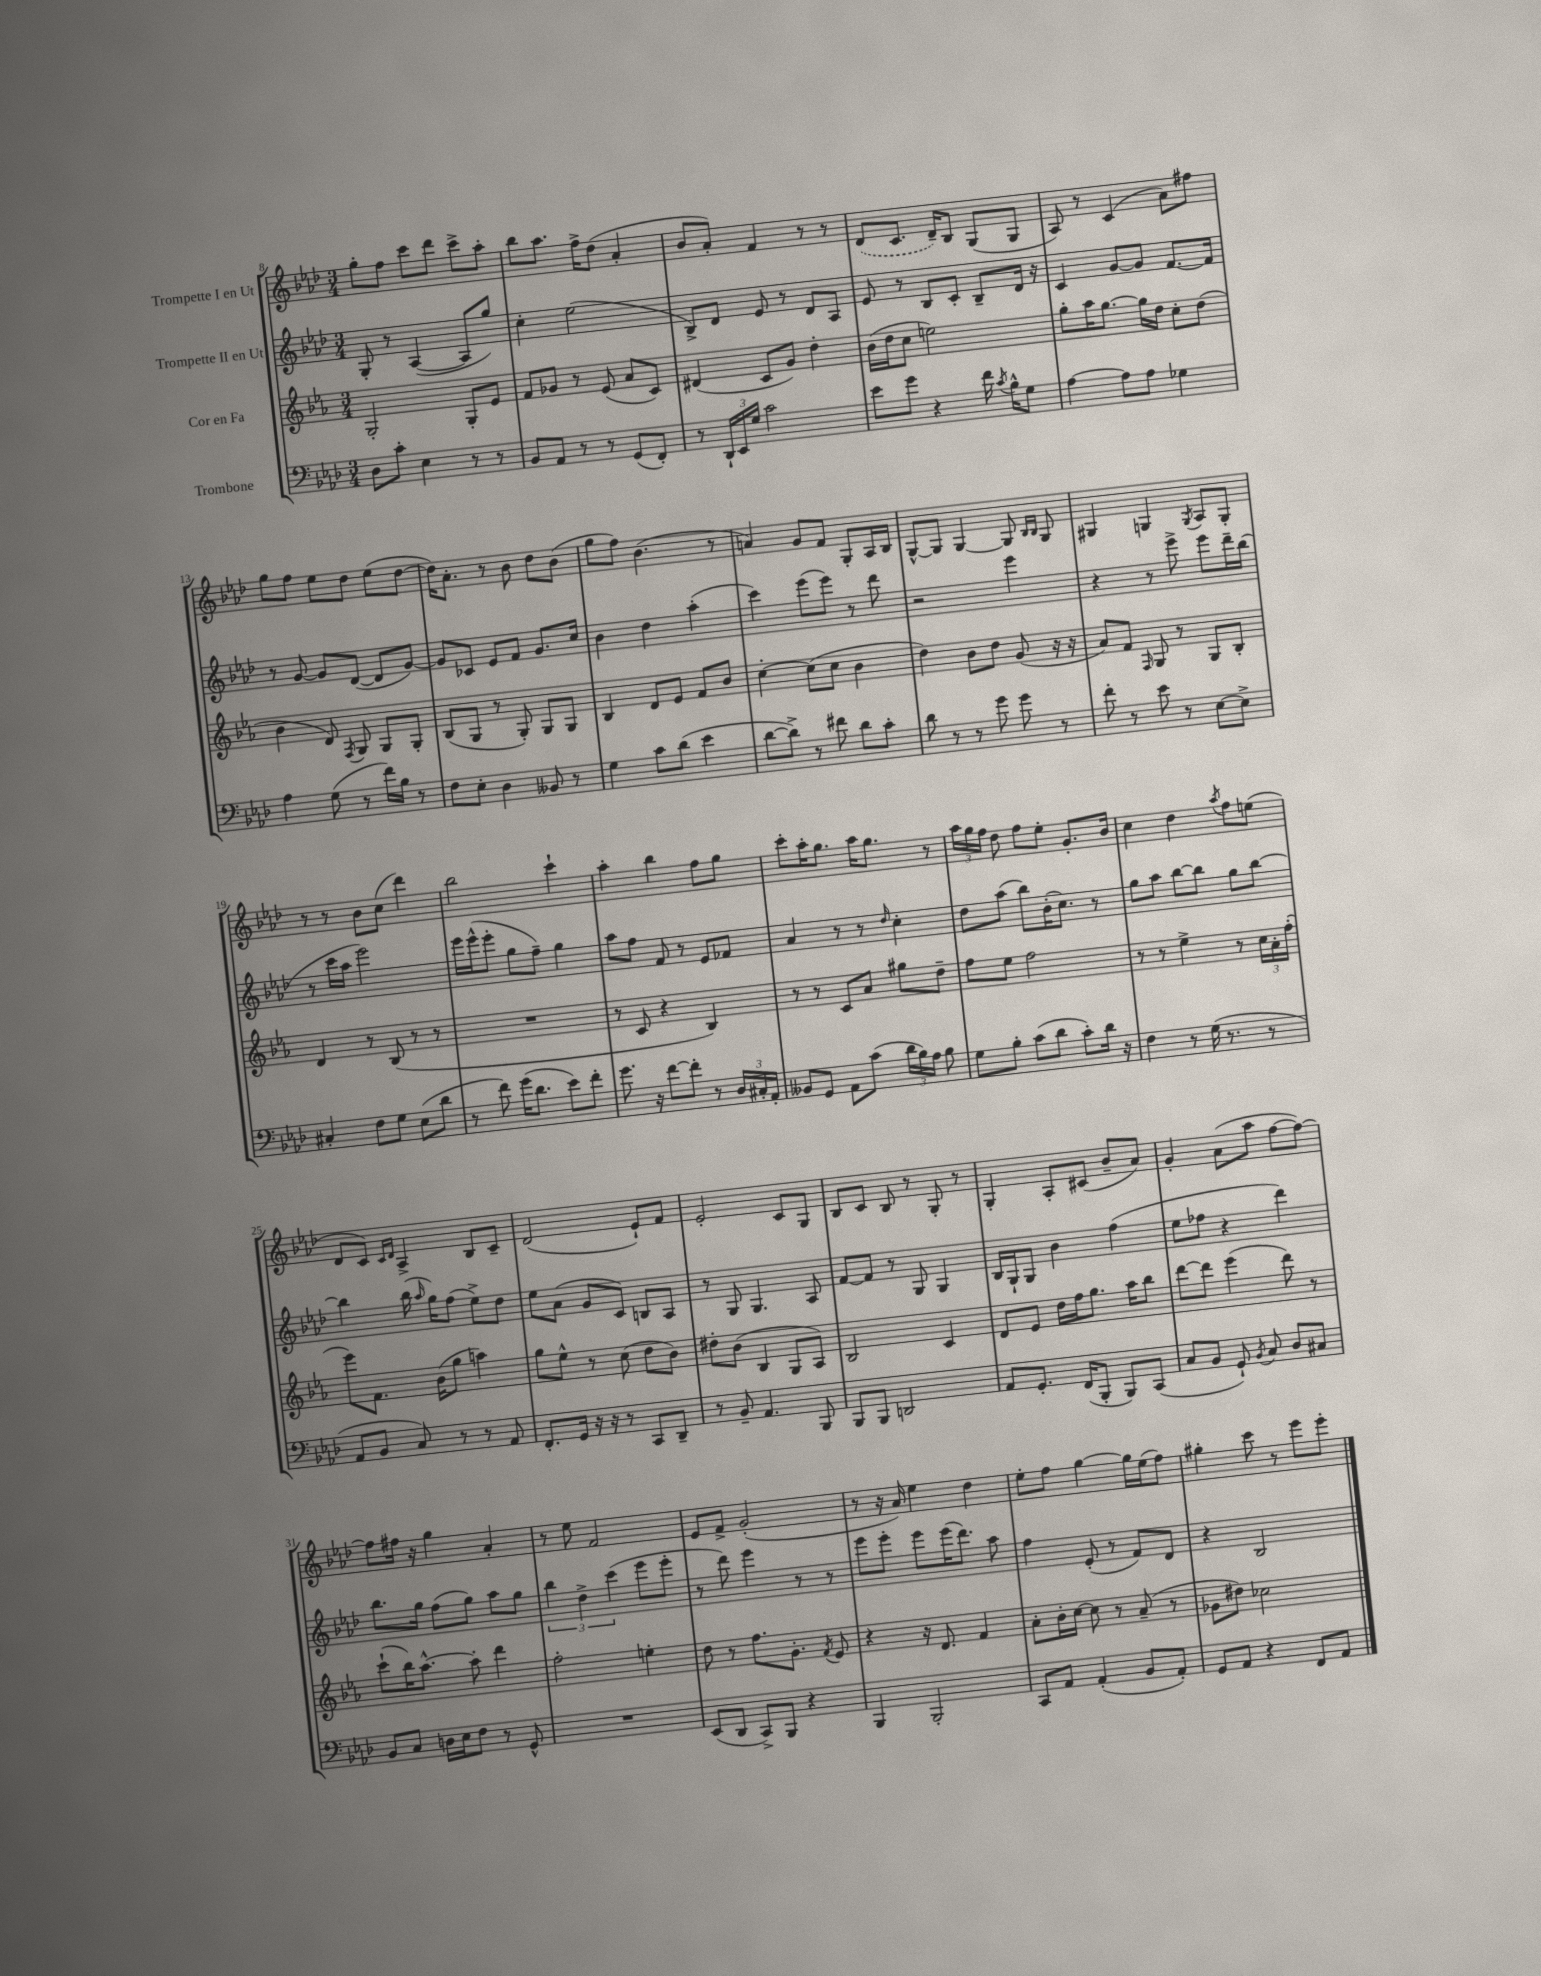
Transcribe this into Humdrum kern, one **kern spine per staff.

**kern	**kern	**kern	**kern
*staff4	*staff3	*staff2	*staff1
*clefF4	*clefG2	*clefG2	*clefG2
*k[b-e-a-d-]	*k[b-e-a-]	*k[b-e-a-d-]	*k[b-e-a-d-]
*M3/4	*M3/4	*M3/4	*M3/4
8D-\L	2G'/	8G'/	8gg'\L
8c'\J	.	8r	8ff\J
4E-\	.	([4A-/	8ccc\L
.	.	.	8ddd-\J
8r	8G'/L	8A-/]L	8ccc^\L
8r	8e-/J	8gg/J)	8aa-'\J
=	=	=	=
8BB-/L	8f/L	4cc'\	8bb-\L
8AA-/J	8g-/J	.	8.aa-\J
8r	8r	(2ee-\	.
.	.	.	16ff^\LK
8r	(8e-/	.	(8dd-\J
(8GG/L	8a-/L	.	4a-'/
8FF'/J)	8c/J)	.	.
=	=	=	=
8r	(4d#/	8B-^/L)	8b-/L
24DD-`/LL	.	8d-/J	8a-'/J)
24EE-/	.	.	.
24G/JJ	.	.	.
2c\	8c/L	8e-/	4f/
.	8g/J)	8r	.
.	4dd'\	8d-/L	8r
.	.	8A-/J	8r
=	=	=	=
8e-\L	(16b-\LL	8e-/	(8d-/L
.	16dd\J	.	.
8g\J	8cc\J	8r	8.c/J
4r	2ee\)	8B-/L	.
.	.	.	16d-~/LK)
.	.	8c'/J	8B-/J
16f\	.	8B-~/L	(8G/L
8qc/	.	.	.
16B-^^\LK	.	.	.
8G\J	.	16d-/Jk	8G/J
.	.	16r	.
=	=	=	=
[4A-\	8gg'\L	4c/	8A-/)
.	16aa-\K	.	8r
.	[8.gg\J	.	.
8A-\]L	.	[8g/L	(4c/
8A-\J	16gg\]LL	8g/]J	.
.	16dd\JJ	.	.
4G-\	8cc'\L	[8.f/L	8a-\L)
.	(8dd\J	.	8ff#\J
.	.	16f/]Jk	.
=	=	=	=
4A-\	4b-\	8r	8gg\L
.	.	[8g/	8ff\J
(8G\	8d/)	8g/]L	8ee-\L
.	8qF/	.	.
8r	8G/	([8d-/J	8dd-\J
16f\LL)	8G/L	8d-/]L	(8ee-\L
16B-\JJ	.	.	.
8r	8G'/J	[8g/J)	[8dd-\J
=	=	=	=
8F\L	(8B-/L	8g/]L	16dd-\]LK)
.	.	.	8.a-'\J
8E-'\J	8G/J	8c-/J	.
4D-\	8r	8e-/L	8r
.	8G'/)	8f/J	8b-\
8BB--/	8G/L	8.g/L	8dd-\L
8r	8G/J	.	(8b-\J
.	.	16cc/Jk	.
=	=	=	=
4G\	4B-/	4b-\	8gg\L
.	.	.	8ff\J)
8c\L	8d/L	4dd-\	(4.b-\
(8d-\J	8e-/J	.	.
4e-\	8f/L	(4aa-'\	.
.	8b-/J	.	8r
=	=	=	=
[8d-\L	[4cc'\	4ccc\)	4a/)
8d-^\]J)	.	.	.
8r	(8cc\]L	(8eee-\L	8g/L
8f#\	8cc\J	8eee-\J)	8f/J
8d-\L	4b-\	8r	8G'/L
8c'\J	.	8ddd-\	16A-/L
.	.	.	16B-/JJ
=	=	=	=
8d-\	4dd\)	2r	[8G^^/L
8r	.	.	8G/]J
8r	8b-\L	.	[4G/
8g\	8dd\J	.	.
8g\	(8g/	4eee-\	8G/]
.	.	.	16qqB-/LL
.	.	.	16qqB-/JJ
8r	16r	.	8G/
.	16r	.	.
=	=	=	=
8f'\	8a-/L)	4r	4G#/
8r	8f/J	.	.
.	16qqF/	.	.
8e-\	8G/	8r	4G/
8r	8r	8eee-^\	.
.	.	.	8qG/
[8E-\L	8G/L	8eee-\L	8A-/L
8E-^\]J	8B-'/J	16ddd-~\L	8G'/J
.	.	(16bb-\JJ	.
=	=	=	=
4C#'/	4d/	8r	8r
.	.	16ccc\LL	8r
.	.	16aa-\JJ	.
8F\L	8r	2eee-\)	8b-\L
8G\J	(8B-/	.	(8cc\J
(8E-\L	8r	.	4ddd-\)
8d-\J	8r	.	.
=	=	=	=
8r	2.r	16eee-\LL	2bb-\
.	.	(16eee-^^\J	.
8f\)	.	8eee-'\J	.
(16g\LK	.	8gg\L	.
8.d-\J	.	.	.
.	.	8ff~\J)	.
8e-\L)	.	4gg\	4ccc`\
8f'\J	.	.	.
=	=	=	=
8.g\	8r	8aa-\L	4aa-'\
.	8c/	8ff\J	.
16r	.	.	.
[8f\L	4r	8f/	4bb-\
8f'\]J	.	8r	.
8r	4B-/)	8e-/L	8ff\L
24D-/LL	.	8f-/J	8gg\J
24C#'/	.	.	.
24AA-'/JJ	.	.	.
=	=	=	=
8BB--/L	8r	4a-/	8ccc'\L
8GG/J	8r	.	16aa-'\K
.	.	.	8.gg\J
8AA-\L	8c/L	8r	.
(8c\J	8a-/J	8r	16aa-\LK
.	.	.	8.gg\J
.	.	16qqdd-/	.
24d-\LL	8gg#\L	4cc'\	.
24B-\)	.	.	.
24A-\JJ	.	.	.
8B-\	8dd~\J	.	8r
=	=	=	=
8G\L	8ff\L	8dd-\L	24aa-\LL
.	.	.	24gg\
.	.	.	24ff\JJ
8B-'\J	8ee-\J	(8aa-\J	8dd-\
(8c\L	2ff\	8bb-\L)	8ff\L
8d-\J	.	(16b-'\K	8ee-'\J
.	.	8.cc\J)	.
8c'\L)	.	.	8.g'/L
16d-\Jk	.	8r	.
16r	.	.	16b-/Jk
=	=	=	=
4F\	8r	8gg\L	4cc\
.	8r	8aa-\J	.
8r	4ee-^\	[8bb-\L	4dd-\
(16G\	.	8bb-\]J	.
8.r	.	.	.
.	.	.	8qaa-/
.	8r	8gg\L	8ff\L
8r	24cc\LL	[8bb-\J	(8ee\J
.	24a-'\	.	.
.	(24ff'\JJ	.	.
=	=	=	=
8AA-/L	8eee-\L)	4bb-\]	8d-/L
8BB-/J	8.f\J	.	8c/J)
.	.	.	16qqc/LL
.	.	.	16qqd-/JJ
8C/)	.	(16bb-\	4A-^/
.	.	16qqaa-/	.
.	(16b-\LK	16gg\LK)	.
8r	8gg\J	(8ff\J	.
8r	4aa\)	8ee-^\L)	8B-/L
8AA-/	.	8dd-\J	8c~/J
=	=	=	=
8.FF'/L	8gg\L	8ee-\L	(2d-/
.	8ee-^^\J	(8a-\J	.
16GG/Jk	.	.	.
16r	8r	8g/L	.
16r	.	.	.
8r	(8cc\	8c/J)	.
8CC/L	8dd\L	8B/L	8e-`/L)
8DD-~/J	8b-\J)	8A-/J	8f/J
=	=	=	=
8r	8dd#'\L	8r	2e-'/
8BB-~/	(8b-\J	8G/	.
4.AA-/	4B-/	4.G/	.
.	8G/L	.	8c/L
8BBB-/	8A-/J)	8A-/	8G/J
=	=	=	=
8BBB-/L	2B-/	[8f/L	8B-/L
8BBB-/J	.	8f/]J	8c/J
2DD/	.	8r	8B-/
.	.	8G/	8r
.	4c/	4G/	8G'/
.	.	.	8r
=	=	=	=
8AA-/L	8d/L	16B-/LL	4G'/
.	.	16G`/J	.
8.GG'/J	8e-/J	8G/J	.
.	16dd\LL	4b-\	8A-'/L
(16FF/LK	16ff\J	.	.
8BBB-'/J	8.gg\J	.	(8c#/J
8BBB-/L)	.	(4ff\	8b-~/L
.	16aa-\LK	.	.
(8CC/J	8bb-\J	.	8a-/J)
=	=	=	=
8C/L	[8ddd\L	8ee-\L	4g'/
8BB-/J	8ddd\]J	8ff-\J	.
8GG`/)	(4eee-\	4r	(8a-\L
8qBB-/	.	.	.
8C/	.	.	8aa-\J
8D-/L	8ddd\)	4ddd-\)	[8ff\L
8C#/J	8r	.	8ff\_J)
=	=	=	=
8BB-/L	(8ccc`\L	8.bb-\L	8ff\]L
8C/J	16bb-\K)	.	16ff#\Jk
.	[8.aa-^^\J	16gg\Jk	16r
16D\LL	.	(8ff\L	4gg\
16E-\J	.	.	.
8F\J	8aa-'\]	8gg\J)	.
8r	4ddd\	8aa-\L	4a-'/
8GG^^/	.	8gg\J	.
=	=	=	=
2.r	2ff'\	6bb-\	8r
.	.	.	8ee-\
.	.	6dd-^\	.
.	.	.	2f/
.	.	(6ccc\	.
.	4ee'\	8eee-\L	.
.	.	8eee-'\J	.
=	=	=	=
(8EE-/L	8dd\	8r	8e-/L
8DD-/J	8r	8ddd-\)	8f^/J
8CC^/L)	8.ff\L	4eee-\	(2g'/
8BBB-/J	.	.	.
.	8.g'\J	.	.
4r	.	8r	.
.	8qf/	.	.
.	8e-/	8r	.
=	=	=	=
4BBB-/	4r	8eee-\L	8r
.	.	8eee-'\J	16r
.	.	.	16a-/)
2BBB-'/	16r	8eee-\L	4ee-\
.	8.d/	.	.
.	.	(16eee-\K	.
.	.	8.ddd-\J)	.
.	4f/	.	4dd-\
.	.	8aa-\	.
=	=	=	=
8CC/L	8a-'\L	4ff\	8ee-'\L
8AA-/J	16b-'\L	.	8ff\J
.	[16cc\JJ	.	.
(4AA-'/	8cc\]	(8e-'/	[4gg\
.	8r	8r	.
8BB-/L	(8a-~/	8f/L)	16gg\]LL
.	.	.	(16ee-\J
8AA-'/J)	8r	8d-/J	8ff\J)
=	=	=	=
8GG/L	8g-\L	4r	4gg#'\
8AA-/J	8dd#\J)	.	.
4r	2cc-\	2B-/	8ccc\
.	.	.	8r
8FF/L	.	.	8eee-\L
8AA-/J	.	.	8eee-'\J
==	==	==	==
*-	*-	*-	*-
